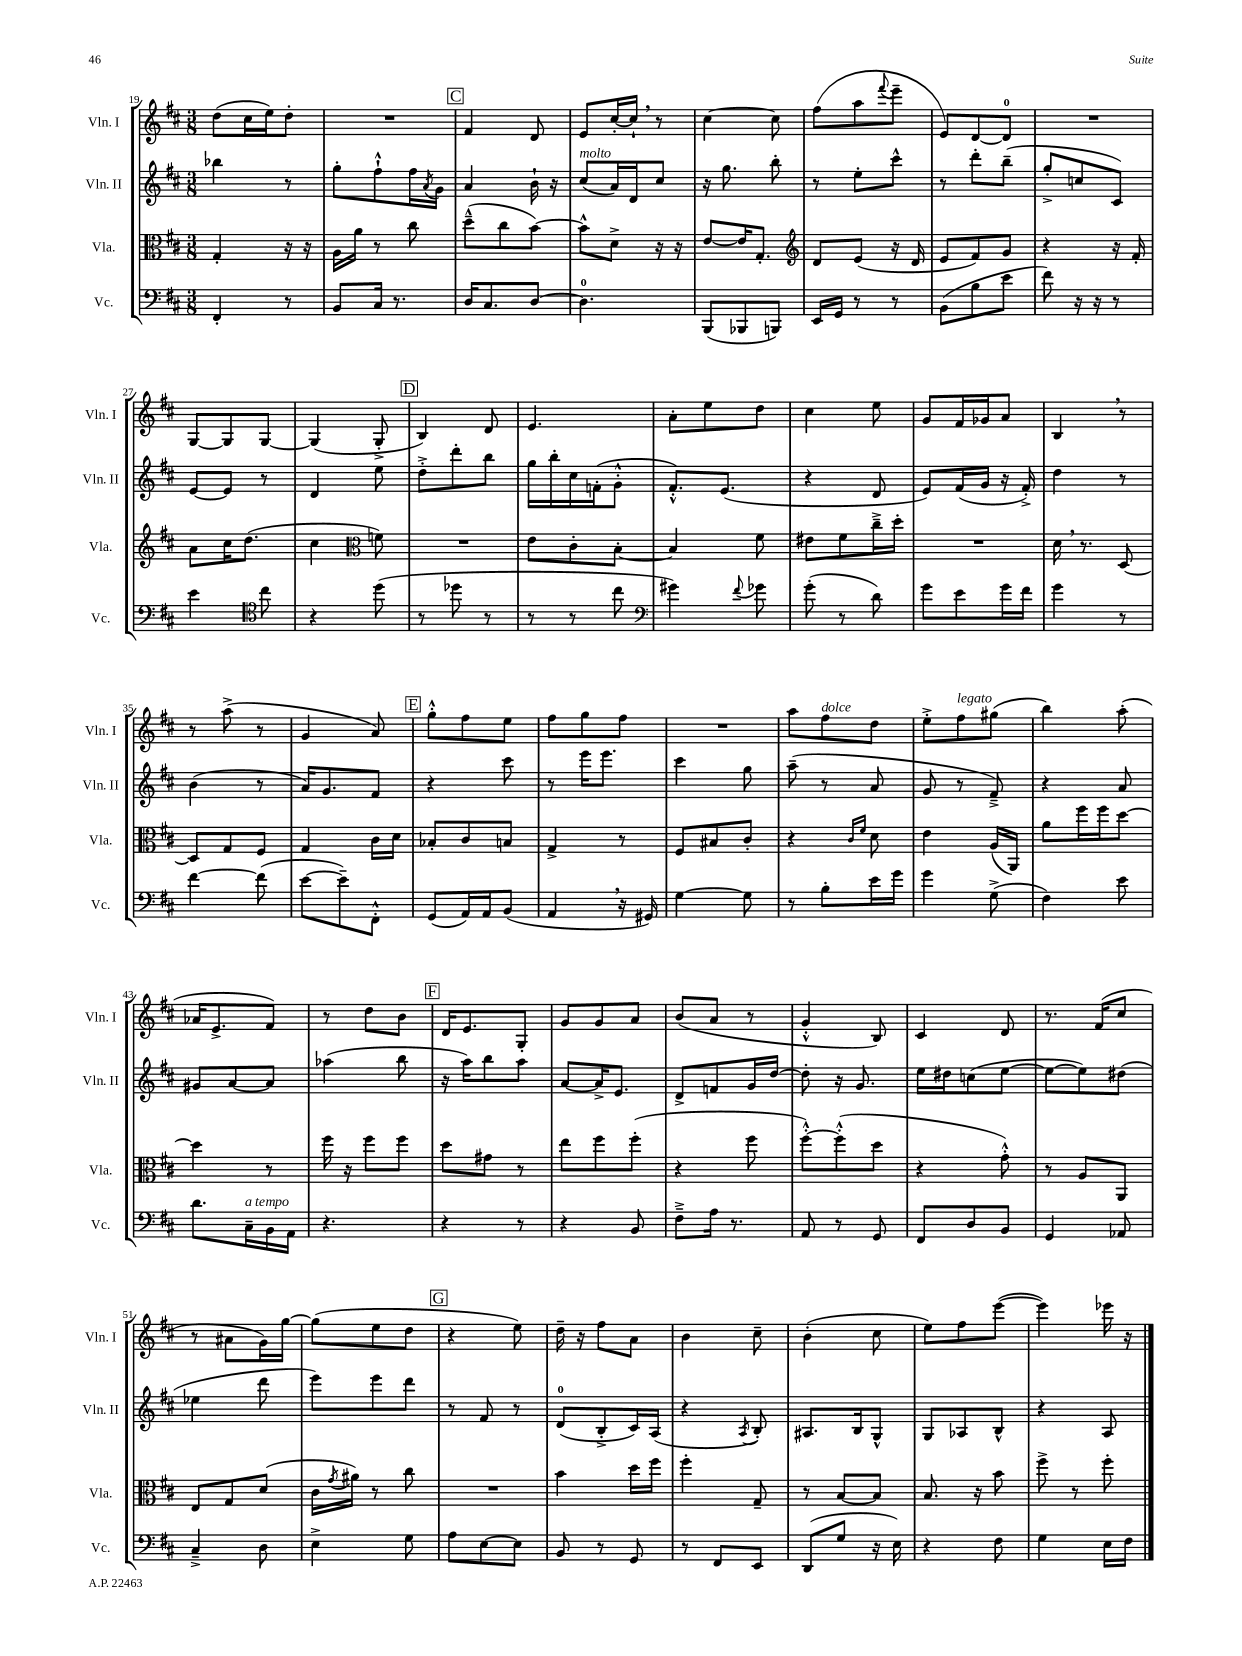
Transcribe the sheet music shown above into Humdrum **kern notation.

**kern	**kern	**kern	**kern
*staff4	*staff3	*staff2	*staff1
*clefF4	*clefC3	*clefG2	*clefG2
*k[f#c#]	*k[f#c#]	*k[f#c#]	*k[f#c#]
*M3/8	*M3/8	*M3/8	*M3/8
4FF#'	4G'	4bb-	(8dd
.	.	.	16cc#
.	.	.	16ee)
8r	16r	8r	8dd'
.	16r	.	.
=	=	=	=
8BB	16A	8gg'	4.r
.	16a	.	.
16C#	8r	8ff#`^^	.
8.r	.	.	.
.	8cc#	16ff#	.
.	.	8qa	.
.	.	16g	.
=	=	=	=
16D	(8dd~^^	4a	4f#
8.C#	.	.	.
.	8cc#	.	.
[8D	[8b)	16b`	8d
.	.	16r	.
=	=	=	=
4.D]	8b^^]	(8cc#	8e
.	8d^	16a)	[16cc#'
.	.	16d	16cc#`]
.	16r	8cc#	8r
.	16r	.	.
=	=	=	=
(8BBB	[8e	16r	[4cc#
.	.	8.gg	.
8BBB-	16e]	.	.
.	8.G'	.	.
8BBB)	.	8bb'	8cc#]
=	=	=	=
*	*clefG2	*	*
16EE	8d	8r	(8ff#
16GG	.	.	.
8r	(8e	8ee'	8aa
.	.	.	8qqfff#
8r	16r	8ccc#^^	8eee~
.	16d	.	.
=	=	=	=
(8BB	8e	8r	8e)
8B	8f#)	8ddd'	[8d
8e	8g	(8bb~	8d]
=	=	=	=
8f#)	4r	8gg'^	4.r
16r	.	8cc	.
16r	.	.	.
8r	16r	8c#)	.
.	16f#'	.	.
=	=	=	=
4e	8a	[8e	[8G
.	16cc#	8e]	8G]
.	(8.dd	.	.
*clefC4	*	*	*
8cc#	.	8r	[8G
=	=	=	=
4r	4cc#	4d	(4G]
*	*clefC3	*	*
(8dd	8f)	8ee	8G'^
=	=	=	=
8r	4.r	8dd'^	4B)
8dd-	.	8ddd'	.
8r	.	8bb	8d
=	=	=	=
8r	8e	16gg	4.e
.	.	16bb'	.
8r	8c#'	16cc#	.
.	.	(16f'	.
8cc#	[8B'	8g'^^	.
=	=	=	=
*clefF4	*	*	*
4g#)	4B]	8.f#'^^)	8a'
.	.	.	8ee
.	.	(8.e	.
8qqf#	.	.	.
8g-	8f#	.	8dd
=	=	=	=
(8g'	8e#	4r	4cc#
8r	8f#	.	.
8d)	16cc#~^	8d	8ee
.	16dd'	.	.
=	=	=	=
8g	4.r	8e)	8g
8e	.	(16f#	16f#
.	.	16g	16g-
16g	.	16r	8a
16f#	.	16f#'^)	.
=	=	=	=
4g	16d	4dd	4B
.	8.r	.	.
8r	[8D	8r	8r
=	=	=	=
[4f#	8D]	(4b	8r
.	8G	.	(8aa^
(8f#]	8F#	8r	8r
=	=	=	=
[8e	4G	16a)	4g
.	.	8.g	.
8e~])	.	.	.
8FF#'^^	16c#	8f#	8a)
.	16d	.	.
=	=	=	=
(8GG	8B-'	4r	8gg'^^
16AA)	8c#	.	8ff#
16AA	.	.	.
(8BB	8B	8ccc#	8ee
=	=	=	=
4AA	4G^	8r	8ff#
.	.	16eee	8gg
.	.	8.eee	.
16r	8r	.	8ff#
16GG#)	.	.	.
=	=	=	=
[4G	8F#	4ccc#	4.r
.	8B#	.	.
8G]	8c#'	8gg	.
=	=	=	=
8r	4r	(8aa~	8aa
8B'	.	8r	8ff#
.	16qqc#	.	.
.	16qqf#	.	.
16e	8d	8a	8dd
16g	.	.	.
=	=	=	=
4g	4e	8g	8ee'^
.	.	8r	8ff#
(8G^	(16A	8f#~^)	(8gg#
.	16AA)	.	.
=	=	=	=
4F#)	8a	4r	4bb)
.	16ff#	.	.
.	16ff#	.	.
8e	[8dd	8a	(8aa'
=	=	=	=
8.d	4dd]	8g#	16a-
.	.	.	8.e^
.	.	[8a	.
16C#~	.	.	.
16BB	8r	8a]	8f#)
16AA	.	.	.
=	=	=	=
4.r	16ff#	(4aa-	8r
.	16r	.	.
.	8ff#	.	8dd
.	8ff#	8bb	8b
=	=	=	=
4r	8dd	16r	16d
.	.	16aa)	8.e
.	8g#	8bb	.
8r	8r	8aa	8G'
=	=	=	=
4r	8ee	[8a	8g
.	8ff#	16a^]	8g
.	.	8.e	.
8BB	(8ff#'	.	8a
=	=	=	=
8F#~^	4r	8d^	(8b
16A	.	8f	8a
8.r	.	.	.
.	8ff#	16g	8r
.	.	[16dd	.
=	=	=	=
8AA	[8ff#'^^)	8dd']	4g'^^
8r	(8ff#'^^]	16r	.
.	.	8.g	.
8GG	8dd	.	8B)
=	=	=	=
8FF#	4r	16ee	4c#
.	.	16dd#	.
8D	.	(8cc	.
8BB	8g'^^)	[8ee	8d
=	=	=	=
4GG	8r	8ee_	8.r
.	8A	8ee])	.
.	.	.	(16f#
8AA-	8AA	(8dd#	8cc#
=	=	=	=
4C#~^	8E	4ee-	8r
.	8G	.	8a#
8D	(8d	8ddd	16g)
.	.	.	[16gg
=	=	=	=
4E^	16c#	8eee)	(8gg]
.	8qg	.	.
.	16a#)	.	.
.	8r	8eee	8ee
8G	8cc#	8ddd	8dd
=	=	=	=
8A	4.r	8r	4r
[8E	.	8f#	.
8E]	.	8r	8ee)
=	=	=	=
8BB	4b	(8d	16dd~
.	.	.	16r
8r	.	8B'^	8ff#
8GG	16dd	16c#)	8a
.	16ff#	(16A	.
=	=	=	=
8r	4ff#'	4r	4b
8FF#	.	.	.
.	.	8qA	.
8EE	8G~	8B')	8cc#~
=	=	=	=
(8DD	8r	8.A#	(4b'
8G	[8B	.	.
.	.	16B	.
16r	8B]	8G^^	8cc#
16E)	.	.	.
=	=	=	=
4r	8.B	8G	8ee)
.	.	8A-	8ff#
.	16r	.	.
8F#	8b	8B^^	([8eee
=	=	=	=
4G	8ff#^	4r	4eee])
.	8r	.	.
16E	8ff#'	8A	16eee-
16F#	.	.	16r
==	==	==	==
*-	*-	*-	*-
